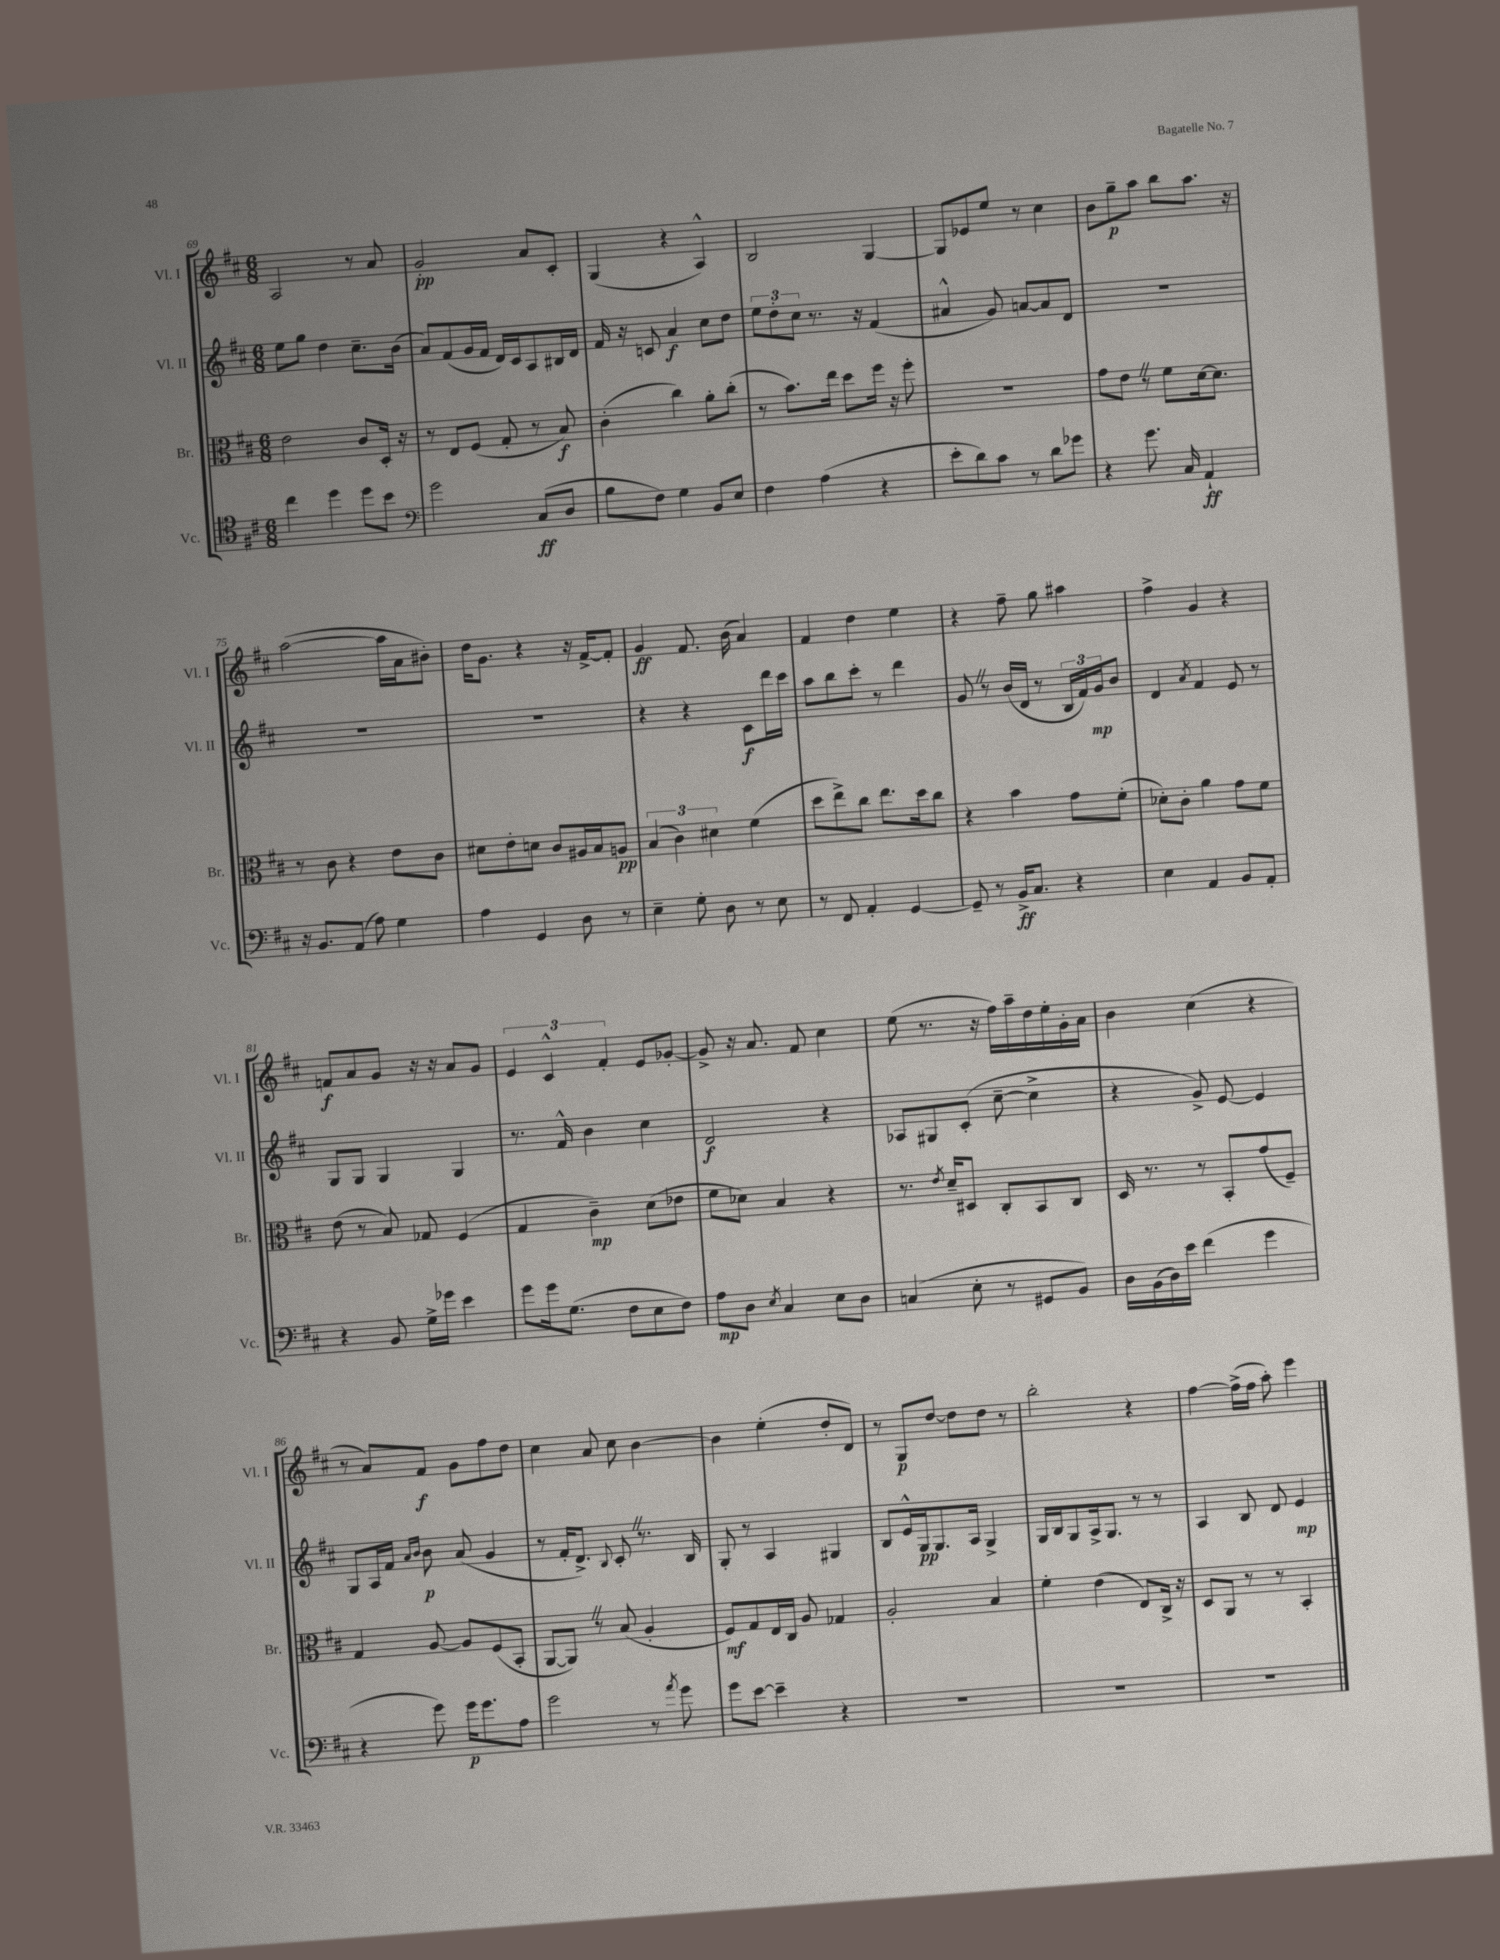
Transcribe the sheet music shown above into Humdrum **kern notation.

**kern	**dynam	**kern	**dynam	**kern	**dynam	**kern	**dynam
*part4	*part4	*part3	*part3	*part2	*part2	*part1	*part1
*staff4	*staff4	*staff3	*staff3	*staff2	*staff2	*staff1	*staff1
*I"Vc.	*	*I"Br.	*	*I"Vl. II	*	*I"Vl. I	*
*I'Vc.	*	*I'Br.	*	*I'Vl. II	*	*I'Vl. I	*
*clefC4	*	*clefC3	*	*clefG2	*	*clefG2	*
*k[f#c#]	*	*k[f#c#]	*	*k[f#c#]	*	*k[f#c#]	*
*M6/8	*	*M6/8	*	*M6/8	*	*M6/8	*
=69	=69	=69	=69	=69	=69	=69	=69
4cc#\	.	2e\	.	8ee\L	.	2A/	.
.	.	.	.	8gg\J	.	.	.
4dd\	.	.	.	4dd\	.	.	.
8dd\L	.	8c#/L	.	8.cc#~\L	.	8r	.
8b\J	.	16D'/Jk	.	.	.	8a/	.
.	.	16r	.	(16b\Jk	.	.	.
=70	=70	=70	=70	=70	=70	=70	=70
*clefF4	*	*	*	*	*	*	*
2g\	.	8r	.	8a/L)	.	2g'/	pp
.	.	8E/L	.	(8f#/	.	.	.
.	.	(8F#/J	.	16g/L	.	.	.
.	.	.	.	16f#/JJ	.	.	.
.	.	8G'/	.	16d/LL)	.	.	.
.	.	.	.	16c#/J	.	.	.
(8C#/L	ff	8r	.	8A/	.	8a/L	.
8D/J	.	8B/)	f	16B#X/L	.	8c#'/J	.
.	.	.	.	16d/JJ	.	.	.
=71	=71	=71	=71	=71	=71	=71	=71
8B\L	.	(4c#'\	.	16f#/	.	(4G/	.
.	.	.	.	16r	.	.	.
8F#\J)	.	.	.	8cn/	.	.	.
4G\	.	4cc#\)	.	4a/	f	4r	.
8BB/L	.	8a'\L	.	8cc#\L	.	4A^^/)	.
8E/J	.	(8cc#'\J	.	8dd\J	.	.	.
=72	=72	=72	=72	=72	=72	=72	=72
4F#\	.	8r	.	12ee\L	.	2B/	.
.	.	.	.	12dd'\	.	.	.
.	.	8.b\L)	.	.	.	.	.
.	.	.	.	12cc#\J	.	.	.
(4A\	.	.	.	8.r	.	.	.
.	.	16ee\Jk	.	.	.	.	.
.	.	8dd\L	.	.	.	.	.
.	.	.	.	16r	.	.	.
4r	.	16ff#\Jk	.	(4f#/	.	[4G/	.
.	.	16r	.	.	.	.	.
.	.	8ff#'\	.	.	.	.	.
=73	=73	=73	=73	=73	=73	=73	=73
8e'\L	.	2.r	.	4a#X^^/	.	8G/L]	.
8d\)	.	.	.	.	.	8e-X/	.
8c#\J	.	.	.	8g/)	.	8ee/J	.
8r	.	.	.	[8an/L	.	8r	.
8d\L	.	.	.	8a/]	.	4cc#\	.
8g-X\J	.	.	.	8d/J	.	.	.
=74	=74	=74	=74	=74	=74	=74	=74
4r	.	8g\L	.	2.r	.	8b\L	.
.	.	8eZ\J	.	.	.	8gg~\	p
8.g\	.	8r	.	.	.	8aa\J	.
.	.	8f#\L	.	.	.	8bb\L	.
16C#/	.	.	.	.	.	.	.
4AA`/	ff	[16d\k	.	.	.	8.aa\J	.
.	.	8.d\J]	.	.	.	.	.
.	.	.	.	.	.	16r	.
!!LO:LB:g=z
=75	=75	=75	=75	=75	=75	=75	=75
16r	.	8r	.	2.r	.	([2aa\	.
8.BB/L	.	.	.	.	.	.	.
.	.	8c#\	.	.	.	.	.
(8AA/J	.	4r	.	.	.	.	.
8A\)	.	.	.	.	.	.	.
4G\	.	8e\L	.	.	.	16aa\LL]	.
.	.	.	.	.	.	16a\J	.
.	.	8c#\J	.	.	.	8b#X'\J)	.
=76	=76	=76	=76	=76	=76	=76	=76
4A\	.	8d#X\L	.	2.r	.	16dd\KL	.
.	.	.	.	.	.	8.g\J	.
.	.	8e'\	.	.	.	.	.
4GG/	.	8dn\J	.	.	.	4r	.
.	.	8c#/L	.	.	.	.	.
8D\	.	16A#X/L	.	.	.	16r	.
.	.	16B/J	.	.	.	[16f#^/KL	.
8r	.	8An/J	pp	.	.	8f#'/J]	.
=77	=77	=77	=77	=77	=77	=77	=77
4E~\	.	(6B/	.	4r	.	4g/	ff
.	.	6c#\)	.	.	.	.	.
8G'\	.	.	.	4r	.	8.f#/	.
.	.	6d#X\	.	.	.	.	.
8D\	.	.	.	.	.	.	.
.	.	.	.	.	.	(16b\	.
8r	.	(4f#\	.	8c#\L	f	4a/)	.
8E\	.	.	.	16ddd\L	.	.	.
.	.	.	.	16ccc#\JJ	.	.	.
=78	=78	=78	=78	=78	=78	=78	=78
8r	.	8dd\L	.	8aa\L	.	4f#/	.
8FF#/	.	8ee^\)	.	8bb\	.	.	.
4AA'/	.	8cc#\J	.	8ccc#'\J	.	4dd\	.
.	.	8.ee\L	.	8r	.	.	.
[4GG/	.	.	.	4ddd\	.	4ee\	.
.	.	16dd\k	.	.	.	.	.
.	.	8cc#\J	.	.	.	.	.
=79	=79	=79	=79	=79	=79	=79	=79
8GG~/]	.	4r	.	8gZ/	.	4r	.
8r	.	.	.	8r	.	.	.
16BB^/KL	ff	4b\	.	(16b/LL	.	8ff#~\	.
8.C#/J	.	.	.	16d/JJ	.	.	.
.	.	.	.	8r	.	8gg\	.
4r	.	8g\L	.	24B/LL	.	4aa#X\	.
.	.	.	.	24f#/)	.	.	.
.	.	.	.	24g/J	mp	.	.
.	.	(8f#'\J	.	8b/J	.	.	.
=80	=80	=80	=80	=80	=80	=80	=80
4E\	.	8d-X'\L)	.	4d/	.	4ff#^\	.
.	.	8c#'\J	.	.	.	.	.
.	.	.	.	8qa/	.	.	.
4AA/	.	4a\	.	4f#/	.	4g/	.
8BB/L	.	8g\L	.	8e/	.	4r	.
8AA'/J	.	8f#\J	.	8r	.	.	.
!!LO:LB:g=z
=81	=81	=81	=81	=81	=81	=81	=81
4r	.	(8e\	.	8G/L	.	8fn/L	f
.	.	8r	.	8G/J	.	8a/	.
8BB/	.	8B/)	.	4G/	.	8g/J	.
16G^\LL	.	8G-X/	.	.	.	16r	.
16g-X\JJ	.	.	.	.	.	16r	.
4e\	.	(4F#/	.	4G/	.	8a/L	.
.	.	.	.	.	.	8g/J	.
=82	=82	=82	=82	=82	=82	=82	=82
8g\L	.	4G/	.	8.r	.	6e/	.
16g\k	.	.	.	.	.	.	.
.	.	.	.	.	.	6c#^^/	.
(8.G\J	.	.	.	16f#^^/	.	.	.
.	.	4c#~\)	mp	4b\	.	.	.
.	.	.	.	.	.	6f#'/	.
8F#\L	.	.	.	.	.	.	.
8E\	.	(8d\L	.	4cc#\	.	8e/L	.
8F#\J)	.	8e-X\J	.	.	.	[8g-X'/J	.
=83	=83	=83	=83	=83	=83	=83	=83
8A\L	mp	8f#\L	.	2d/	f	8g-^/]	.
8D\J	.	8d-X\J)	.	.	.	16r	.
.	.	.	.	.	.	8.a/	.
8qE/	.	.	.	.	.	.	.
4C#/	.	4B/	.	.	.	.	.
.	.	.	.	.	.	8f#/	.
8E\L	.	4r	.	4r	.	4cc#\	.
8D\J	.	.	.	.	.	.	.
=84	=84	=84	=84	=84	=84	=84	=84
(4Cn/	.	8.r	.	8A-X/L	.	(8ee\	.
.	.	.	.	8G#X/	.	8.r	.
.	.	8qe/	.	.	.	.	.
.	.	16d~/KL	.	.	.	.	.
8E'\	.	8D#X/J	.	(8c#'/J	.	.	.
.	.	.	.	.	.	16r	.
8r	.	8C#'/L	.	[8cc#~\	.	16ff#\LL)	.
.	.	.	.	.	.	16aa~\	.
8GG#X/L	.	8BB/	.	4cc#^\]	.	16dd\	.
.	.	.	.	.	.	16ee'\	.
8BB/J)	.	8C#/J	.	.	.	16g'\	.
.	.	.	.	.	.	16a\JJ	.
=85	=85	=85	=85	=85	=85	=85	=85
16D\LL	.	16D/	.	4r	.	4b\	.
(16BB\	.	8.r	.	.	.	.	.
16D\)	.	.	.	.	.	.	.
16e\JJ	.	.	.	.	.	.	.
(4f#\	.	8r	.	8g^/)	.	(4cc#\	.
.	.	8BB'/L	.	[8e/	.	.	.
4g\	.	(8g/	.	4e/]	.	4r	.
.	.	8F#~/J)	.	.	.	.	.
!!LO:LB:g=z
=86	=86	=86	=86	=86	=86	=86	=86
4r	.	4G/	.	8G/L	.	8r	.
.	.	.	.	16A/L	.	8a/L)	.
.	.	.	.	16f#/JJ	.	.	.
.	.	.	.	16qqa/LL	.	.	.
.	.	.	.	16qqb/JJ	.	.	.
8g\)	.	[8A/	.	8b\	p	8f#/J	f
16g\KL	p	8A/L]	.	(8a/	.	8g\L	.
8.g\	.	.	.	.	.	.	.
.	.	(8F#/	.	4g/	.	8ff#\	.
8A\J	.	8BB'/J	.	.	.	8dd\J	.
=87	=87	=87	=87	=87	=87	=87	=87
2g\	.	[8AA/L	.	8r	.	4cc#\	.
.	.	8AAZ/J])	.	16f#'/KL	.	.	.
.	.	.	.	8.d^/J)	.	.	.
.	.	8r	.	.	.	8a/	.
.	.	.	.	8qqB/	.	.	.
.	.	(8B/	.	8c#'Z/	.	8cc#\	.
8r	.	4A'/	.	8.r	.	[4b\	.
8qa/	.	.	.	.	.	.	.
8g\	.	.	.	.	.	.	.
.	.	.	.	16B/	.	.	.
=88	=88	=88	=88	=88	=88	=88	=88
8g\L	.	8F#/L)	mf	8G'/	.	4b\]	.
[8e\J	.	8G/	.	8r	.	.	.
4e~\]	.	16E/L	.	4A/	.	(4ee'\	.
.	.	16C#/JJ	.	.	.	.	.
.	.	8A/	.	.	.	.	.
4r	.	4G-X/	.	4G#X/	.	8dd'/L	.
.	.	.	.	.	.	8d/J)	.
=89	=89	=89	=89	=89	=89	=89	=89
2.r	.	2A'/	.	8B/L	.	8r	.
.	.	.	.	16e^^/L	.	8G/L	p
.	.	.	.	16G/J	pp	.	.
.	.	.	.	8.G/	.	[8dd/J	.
.	.	.	.	.	.	8dd\L]	.
.	.	.	.	16A/Jk	.	.	.
.	.	4B/	.	4G^/	.	8dd\J	.
.	.	.	.	.	.	8r	.
=90	=90	=90	=90	=90	=90	=90	=90
2.r	.	4f#'\	.	16G/LL	.	2bb'\	.
.	.	.	.	16B/J	.	.	.
.	.	.	.	8G/	.	.	.
.	.	(4e\	.	16A^/k	.	.	.
.	.	.	.	8.G/J	.	.	.
.	.	8E/L)	.	8r	.	4r	.
.	.	16C#^/Jk	.	8r	.	.	.
.	.	16r	.	.	.	.	.
=91	=91	=91	=91	=91	=91	=91	=91
2.r	.	8D/L	.	4A/	.	[4ff#\	.
.	.	8AA/J	.	.	.	.	.
.	.	8r	.	8B/	.	(16ff#^\LL]	.
.	.	.	.	.	.	16ff#\JJ	.
.	.	8r	.	8d/	.	8aa'\)	.
.	.	4BB'/	.	4e/	mp	4eee\	.
==	==	==	==	==	==	==	==
*-	*-	*-	*-	*-	*-	*-	*-
